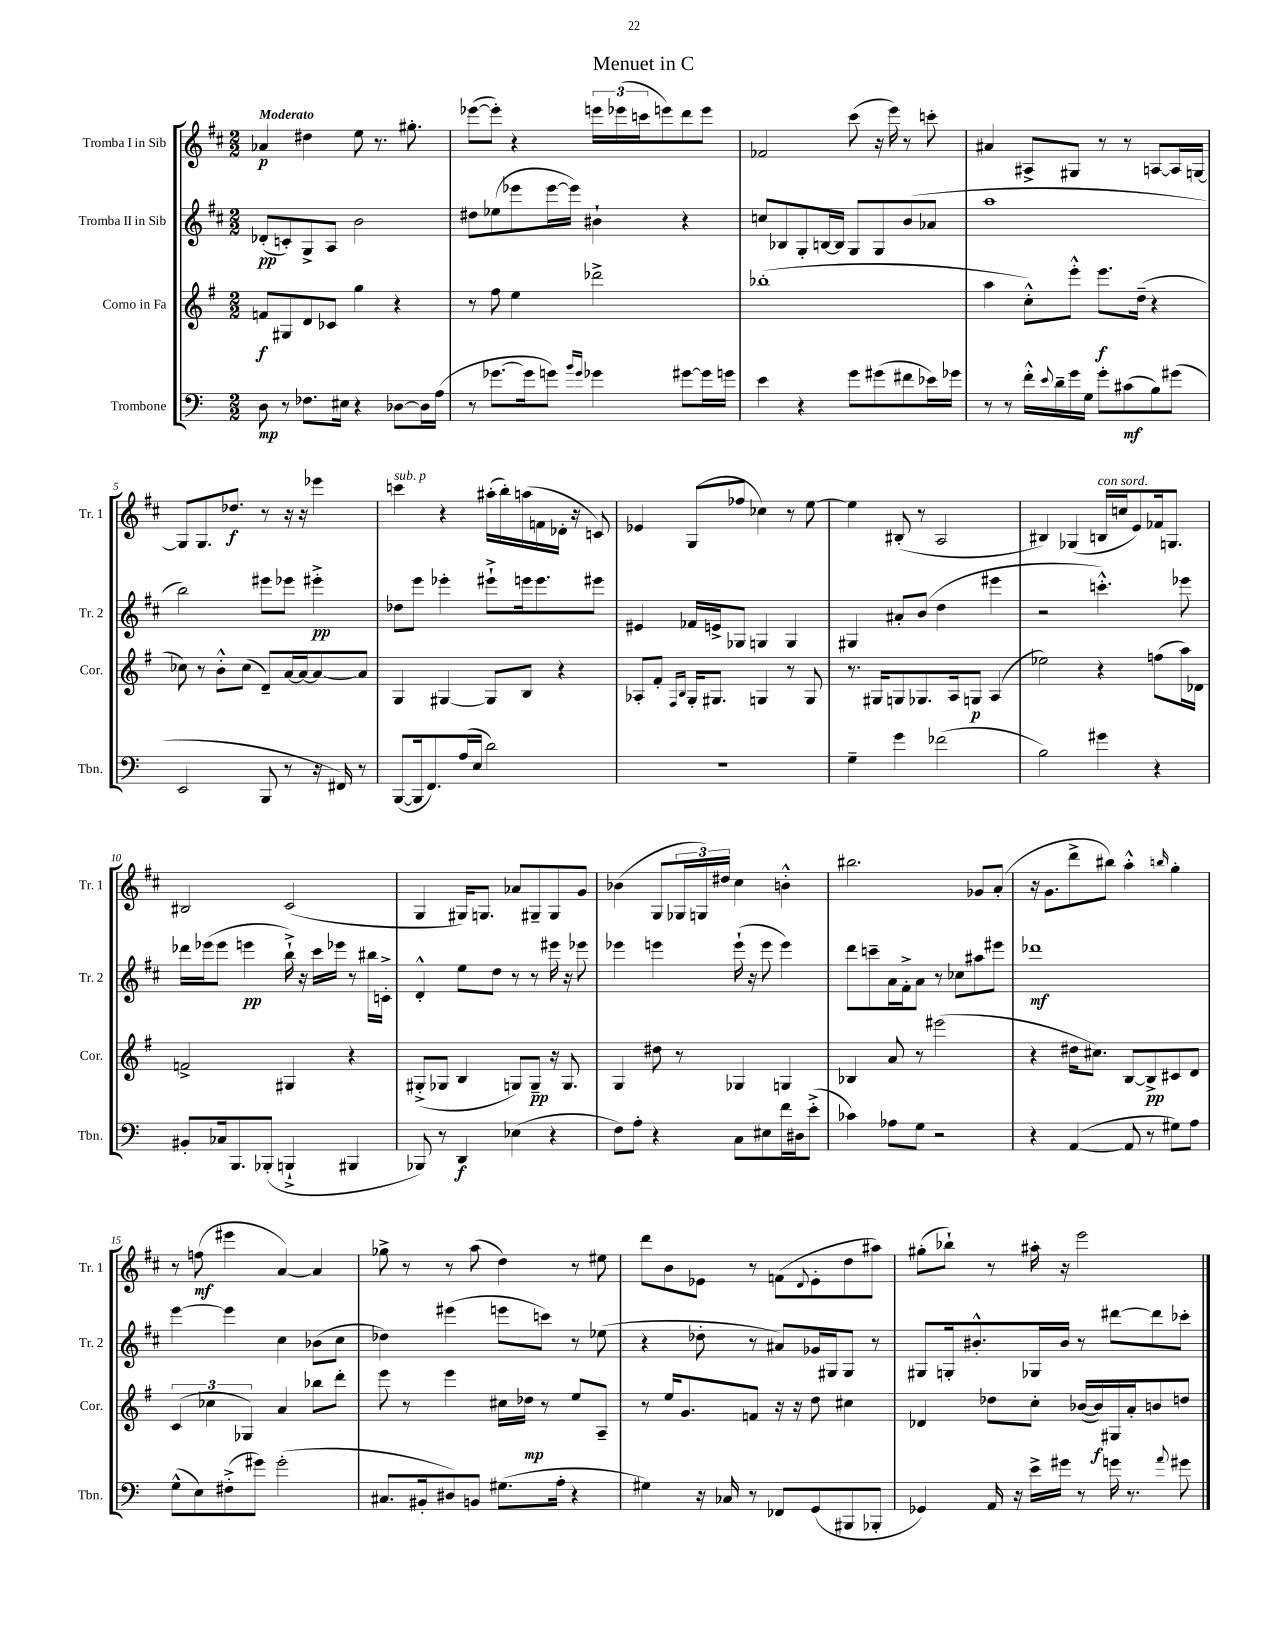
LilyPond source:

\header { title = "Menuet in C" }
<<
\new StaffGroup <<
\new Staff = "s0" \with { instrumentName = "Tromba I in Sib" shortInstrumentName = "Tr. 1" } {
    \clef treble \key d \major \numericTimeSignature \time 2/2 \tempo "Moderato"
    aes'4\p dis''4 e''8 r8. gis''8.-. |
    ees'''8~( ees'''8-.) r4 \tuplet 3/2 { e'''16 ees'''16( c'''16 } e'''8) d'''8 e'''8 |
    fes'2 cis'''8( r16 e'''16) r8 c'''8-. |
    ais'4 ais8-> gis8 r8 r8 a8~ a16 g16~ |
    g8 g8. des''8.\f r8 r16 r16 ees'''4 |
    c'''4^\markup { \italic "sub. p" } r4 ais''16-.( b''16-.) a''16( f'16 des'16-. r16 c'8) |
    ees'4 g8( fes''8 ces''4) r8 e''8~ |
    e''4 bis8-.( r8 a2 |
    bis4) ges4( b16^\markup { \italic "con sord." } c''16 e'8) fes'16 g8. |
    bis2 cis'2( |
    g4 gis16) g8. aes'8 gis8-- gis8 g'8 |
    bes'4( g8 \tuplet 3/2 { ges16 g16) dis''16 } cis''4 b'4-.-^ |
    bis''2. ges'8 a'8-.( |
    r16 g'8. d'''8-> bis''8) a''4-.-^ \grace { b''16 } g''4-. |
    r8 f''8\mf( eis'''4 a'4~) a'4 |
    ges''8-> r8 r8 a''8( d''4) r8 eis''8 |
    d'''8 b'8 ees'8 r8 f'8( \appoggiatura { d'8 } ees'8-. d''8 ais''8) |
    gis''8-.( bes''8-!) r8 ais''16-. r16 e'''2 \bar "|." |
}
\new Staff = "s1" \with { instrumentName = "Tromba II in Sib" shortInstrumentName = "Tr. 2" } {
    \clef treble \key d \major \numericTimeSignature \time 2/2
    des'8-.\pp( c'8-.) g8-> a8 b'2 |
    dis''8 ees''8( ees'''8 ees'''16~ ees'''16) bis'4-! r4 |
    c''8 bes8 g8-. b16~ b16 g8 g8 b'8( aes'8 |
    a''1 |
    b''2) eis'''8 ees'''8 eis'''4-.->\pp |
    des''8 e'''8 ees'''4-. eis'''8-!-> e'''16 e'''8. eis'''8 |
    eis'4 fes'16 e'16-> ges8 g4 g4 |
    gis4 ais'8-. b'8( d''4 eis'''4 |
    r2 c'''4.-.-^) ees'''8 |
    des'''16 ees'''16( ees'''8 e'''4\pp b''16-!->) r16 cis'''16 ees'''16 r8 bis''16 c'16-.-> |
    d'4-.-^ e''8 d''8 r8 r8 eis'''16 r16 ees'''8 |
    ees'''4 e'''4 e'''16-!( r16 e'''8 e'''4) |
    d'''8 c'''8-- a'16 fis'16-.-> a'8 r8 ces''8 ais''8 eis'''8 |
    des'''1\mf |
    e'''4~ e'''4 cis''4 bes'8( cis''8 |
    des''4) eis'''4( e'''8 c'''8) r8 ees''8( |
    r4 des''8-. r8 ais'8) ges'16 gis16 gis8 r8 |
    gis8 g16-. bis'8.-.-^ ges16 bis'16 r8 dis'''8~ dis'''8 ces'''8-. \bar "|." |
}
\new Staff = "s2" \with { instrumentName = "Corno in Fa" shortInstrumentName = "Cor." } {
    \clef treble \key g \major \numericTimeSignature \time 2/2
    f'8\f gis8 d'8 ces'8 g''4 r4 |
    r8 fis''8 e''4 des'''2-> |
    bes''1-.( |
    a''4 c''8-.-^) e'''8-.-^ e'''8.\f d''16--( r4 |
    ces''8) r8 b'8-.-^ ces''8( d'8--) a'16~ a'16~ a'8~ a'8 |
    g4 gis4~ gis8 b8 r4 |
    aes8-. fis'8-. \grace { fis16 b16 } g16-. gis8. g4 r8 g8 |
    r8. gis16 g8 ges8. a16 g8\p a4( |
    ees''2) r4 f''8( a''16) des'16 |
    f'2-> gis4 r4 |
    gis8-.->( ges8 b4 g8) g8--\pp r16 g8. |
    g4 dis''8 r8 ges4 g4 |
    bes4 a'8 r8 eis'''2( |
    r4 dis''16 cis''8.) b8~ b8->\pp cis'8 d'8 |
    \tuplet 3/2 { c'4( ces''4 ges4) } a'4 bes''8 d'''8-. |
    e'''8 r8 e'''4 cis''16 des''16\mp r8 e''8 a8-- |
    r8 e''16 g'8. f'8 r16 r16 d''8 cis''4 |
    des'4 des''8 c''8-. bes'16~( bes'16\f) gis16 a'16-. b'8 d''8 \bar "|." |
}
\new Staff = "s3" \with { instrumentName = "Trombone" shortInstrumentName = "Tbn." } {
    \clef bass \key c \major \numericTimeSignature \time 2/2
    d8\mp r8 fes8. eis16 r4 des8~ des16 a16( |
    r8 ges'8.~ ges'16 g'8) \grace { b'16 g'16 } ges'4 gis'8~ gis'16 g'16 |
    e'4 r4 g'8 gis'8( fis'8 ees'16) ges'16 |
    r8 r8 f'16-.-^ \appoggiatura { e'8 } d'16-- g'16 g16 g'8-. cis'8\mf( b8) gis'8( |
    e,2 b,,8 r8 r16 fis,16) r8 |
    b,,8~( b,,16 f,8.) a16( e16 d'2) |
    R1 |
    g4-- g'4 fes'2( |
    b2) gis'4 r4 |
    bis,8-. ces16 b,,8. bes,,8-.( b,,4-!-> bis,,4 |
    bes,,8) r8 d,4\f ees4( r4 |
    f8) a8-. r4 c8 eis8 f'16 dis16 e'8-.->( |
    ces'4) aes8 g8 r2 |
    r4 a,4~( a,8 r8 gis8) a8 |
    g8-^( e8) fis8-.->( gis'8) gis'2-.( |
    cis8. bis,16-. dis8) b,8 gis8.( a16-. r4 |
    gis4) r16 ces16 r8 fes,8 g,8( bis,,8 bes,,8-. |
    ges,4) a,16 r16 e'16-> gis'16 r8 g'16 r8. \appoggiatura { a'8 } gis'8 \bar "|." |
}
>>
>>
